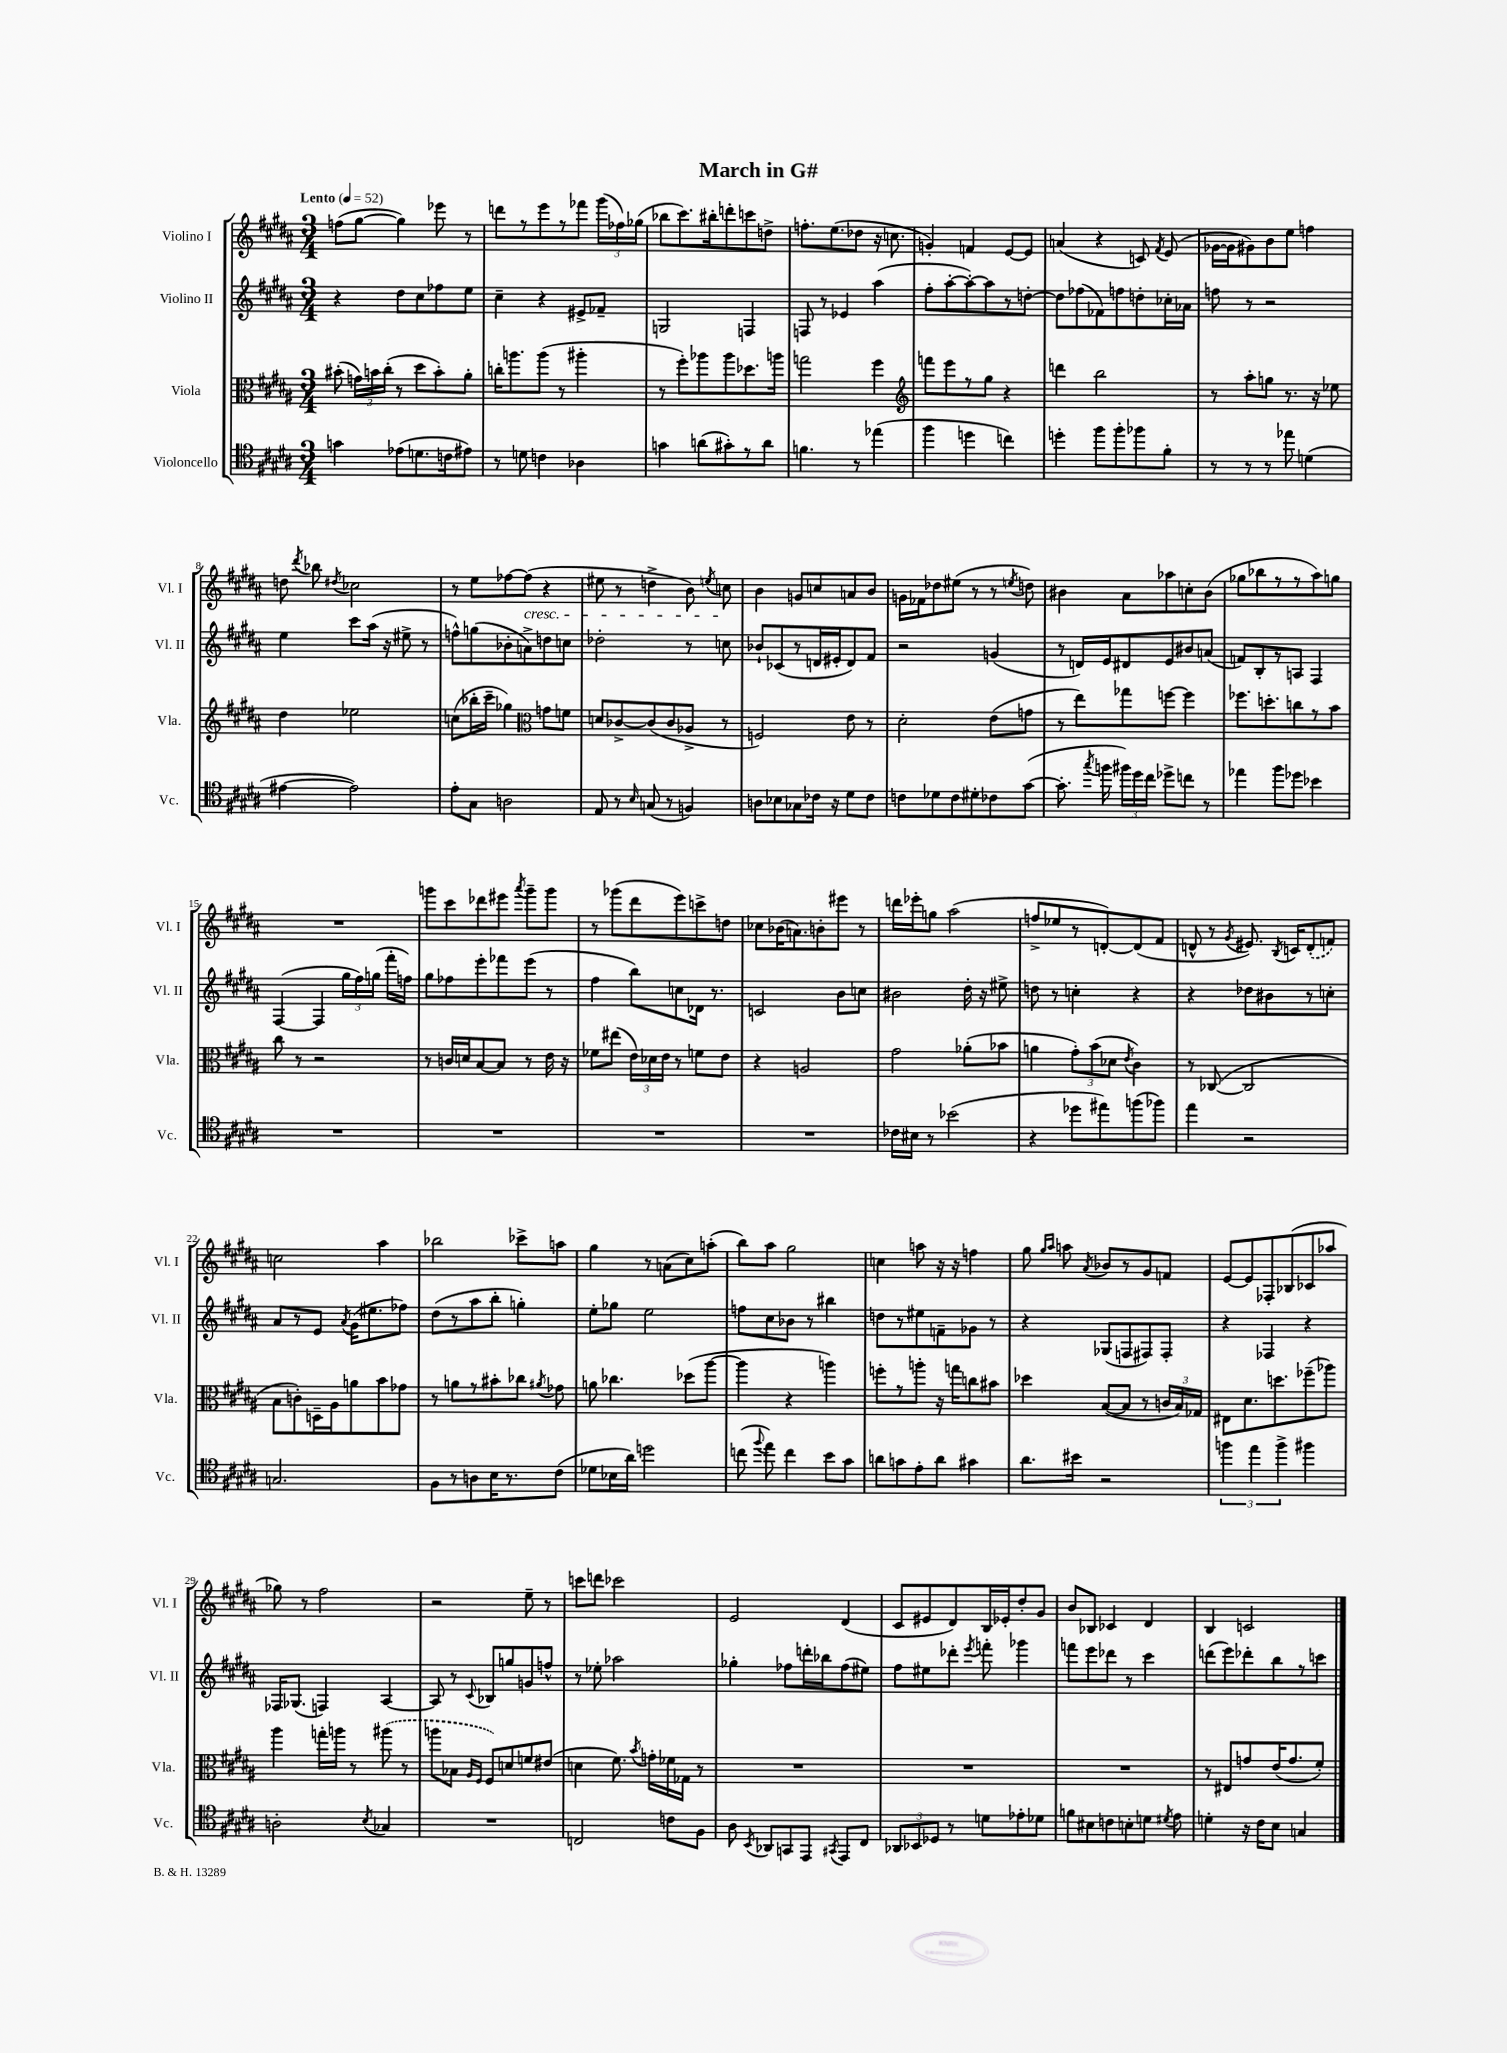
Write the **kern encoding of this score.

**kern	**kern	**kern	**kern
*staff4	*staff3	*staff2	*staff1
*clefC4	*clefC3	*clefG2	*clefG2
*k[f#c#g#d#a#]	*k[f#c#g#d#a#]	*k[f#c#g#d#a#]	*k[f#c#g#d#a#]
*M3/4	*M3/4	*M3/4	*M3/4
*MM52	*MM52	*MM52	*MM52
4g\	(8b#'\	4r	(8ff\L
.	24g\LL)	.	[8gg#\J
.	24b\	.	.
.	(24cc#'\JJ	.	.
(8e-\L	8r	8dd#\L	4gg#\])
8.d\	8dd#\L	8cc#\	.
.	8b'\)	8ff-\	8eee-\
16c\k	.	.	.
8e#\J)	8a#'\J	8ee\J	8r
=	=	=	=
8r	16cc'\LK	4cc#~\	8ddd\L
.	8.aa\	.	.
8d\	.	.	8r
4c\	(8aa\J	4r	8eee\
.	8r	.	8r
4A-\	4aa#'\	8e#^/L	8fff-\J
.	.	8f-~/J	(24ggg#\LL
.	.	.	24ff-\)
.	.	.	(24gg-\JJ
=	=	=	=
4g\	8r	2G/	8bb-\L
.	8ff#'\L)	.	8.ccc#\)
(8a\L	8aa-\	.	.
.	.	.	16bb#'\k
8g#'\)	8aa-\	.	8ddd'\
8r	8.dd-\	4F/	8ccc\
8a\J	.	.	8dd^\J
.	16aa\Jk	.	.
=	=	=	=
4.f\	2gg\	8F/	8.ff'\L
.	.	8r	.
.	.	.	(8.ee\
.	.	4e-/	.
8r	.	.	8dd-\J
(4ee-\	4ff#\	(4aa#\	16r
.	.	.	8.cc\
=	=	=	=
*	*clefG2	*	*
4ff#\	8fff\L	8ff#'\L	4g'/)
.	8eee\	[8aa#'\	.
4dd\	8r	8aa#'\_)	4f/
.	8gg#\J	8aa#\]	.
4cc\)	4r	8r	[8e/L
.	.	[8dd'\J	8e/]J
=	=	=	=
4dd'\	4ddd\	8dd\]L	(4a/
.	.	(8ff-\	.
8ff#\L	2bb\	8f-\)	4r
8ff#'\	.	8ff\	.
8ff-\	.	8dd'\	8c/)
.	.	.	8qf#/
8f#'\J	.	16cc-'\L	(8e/
.	.	16a-\JJ	.
=	=	=	=
8r	8r	8ff\	[16g-\LL
.	.	.	16g-\]J
8r	8aa#'\L	8r	8g#\)
8r	8gg\J	2r	8b\
8ee-\	8.r	.	8ee\J
(4d\	.	.	4ff\
.	16r	.	.
.	8ee-\	.	.
=	=	=	=
[4e#\	4dd#\	4ee\	8dd\
.	.	.	8qddd#/
.	.	.	8bb-\
.	.	.	8qdd#/
2e#\])	2ee-\	8ccc#\L	2cc-\
.	.	(16aa#\Jk	.
.	.	16r	.
.	.	8ee#^\	.
.	.	8r	.
=	=	=	=
8e'\L	(8cc\L	8ff^^\L)	8r
8G#\J	16bb-'\L	(8gg\	8ee\L
.	16ccc#~\JJ	.	.
2A\	4gg-\)	8b-'\	[8ff-\
.	.	8a^\)	(8ff-\]J
*	*clefC3	*	*
.	8g\L	8dd\	4r
.	8f\J	8cc\J	.
=	=	=	=
8E/	8d/L	2dd-'\	8ee#\
8r	[8c-^/	.	8r
16qqB/	.	.	.
(8G/	(8c-/]	.	4dd^\
8r	8c-/	.	.
4F/)	8A-^/J	8r	8b\)
.	.	.	8qee/
.	8r	8cc\	8cc\
=	=	=	=
8A\L	2F/)	8b-`/L	4b\
8B-\	.	(8c-/	.
8G-\	.	8r	8g/L
16c-\Jk	.	16d/L	8cc/
16r	.	16e#'/J	.
8d#\L	8e\	8d/)	8a/
8c-\J	8r	8f#/J	8b/J
=	=	=	=
8c\L	2d#'\	2r	16g\LL
.	.	.	16f-\J
8d-\	.	.	8dd-\
8c\	.	.	(8ee#\J
8d#'\	.	.	8r
8c-\	(8e\L	(4g/	8r
.	.	.	8qee/
([8g#\J	8g\J	.	8dd\)
=	=	=	=
8.g#'\]	8r	8r	4b#\
.	8ee\L)	16d/LL)	.
8qgg#/	.	.	.
16ff\	.	16e/J	.
24ff#\LL)	8gg-\	8d#/	8a#\L
24dd#\	.	.	.
24cc#\JJ	.	.	.
8dd-^\L	[8ff\J	8e/	8aa-\
8cc\J	4ff\]	8b#/	8cc'\
8r	.	(8a/J	(8b#\J
=	=	=	=
4ee-\	8.ff-\L	8f/L)	8gg-\L
.	.	8B'/	8bb-\
.	8.dd'\	.	.
8ff#\L	.	8r	8r
8dd-\J	8cc\	8A/J	8r
4b-\	8r	4F#/	8aa#\)
.	8b\J	.	8gg\J
=	=	=	=
2.r	8cc#\	([4F#/	2.r
.	8r	.	.
.	2r	4F#/]	.
.	.	24gg#\LL	.
.	.	24ff#\)	.
.	.	(24gg\JJ	.
.	.	16fff#'\LL	.
.	.	16ff\JJ)	.
=	=	=	=
2.r	8r	8gg#\L	8ggg\L
.	16c/LL	8ff-\	8ccc#\
.	16d/J	.	.
.	[8B/	8eee'\	8ddd-\
.	8B/]J	8fff-\	8eee#\J
.	.	.	8qaaa#/
.	8r	(8eee\J	8ggg~\L
.	16e\	8r	8ggg\J
.	16r	.	.
=	=	=	=
2.r	8f-\L	4ff#\	8r
.	(8ee#\J	.	(8ggg-\L
.	24e\LL)	8bb\L)	8ddd#\
.	24d-\	.	.
.	24e\JJ	.	.
.	8r	8cc\	8eee\)
.	8f\L	16d-\Jk	8ccc^\
.	.	8.r	.
.	8e\J	.	8dd\J
=	=	=	=
2.r	4r	2c/	8cc-\L
.	.	.	(16b-\K
.	.	.	8.a\)
.	2A/	.	.
.	.	.	8b'\
.	.	8b\L	8eee#\J
.	.	8cc\J	8r
=	=	=	=
16c-\LL	2g#\	2b#\	16ddd\LL
16B#\JJ	.	.	16eee-'\J
8r	.	.	8gg\J
(2b-\	.	.	(2aa#\
.	(8a-'\L	16dd#'\	.
.	.	16r	.
.	8b-\J	8ee#^\	.
=	=	=	=
4r	4a\	8dd\	8ff^/L
.	.	8r	8ee-/
8dd-\L	12g#'\L)	4cc'\	8r
.	(12b\	.	.
8ee#\)	.	.	[8d'/)
.	12d-\J	.	.
.	8qe/	.	.
(8ff\	4c#\)	4r	(8d/]
8ff-\J)	.	.	8f#/J
=	=	=	=
4ee\	8r	4r	8d^^/
.	([8C-/	.	8r
.	.	.	8qg#/
2r	2C-/]	8dd-\L	8.e#/)
.	.	8b#\	.
.	.	.	8qB/
.	.	.	16c/LK
.	.	8r	(8d'/
.	.	8cc'\J	8f/J)
=	=	=	=
2.G/	8B\L	8a#/L	2cc\
.	8c'\)	8r	.
.	16D~\L	8e/J	.
.	16A#\J	.	.
.	.	8qa#/	.
.	8a\	(16g#\LK	.
.	.	8.ee#\	.
.	8b\	.	4aa#\
.	8g-\J	8ff-\J)	.
=	=	=	=
8F#\L	8r	(8dd#\L	2bb-\
8r	8a\L	8r	.
8A\	8r	8aa#\	.
16B\K	8b#'\	8bb'\J	.
8.r	.	.	.
.	8cc-\J	4gg'\)	8ccc-^\L
.	8qa#/	.	.
(8c#\J	8g-\	.	8aa\J
=	=	=	=
8d-\L	8a\	8ee'\L	4gg#\
16B-\L	4.cc-\	8gg-\J	.
16a#\JJ)	.	.	.
2dd\	.	2ee\	8r
.	.	.	(8a\L
.	(8dd-\L	.	8cc#\)
.	[8aa#\J	.	(8aa'\J
=	=	=	=
(8cc\	4aa#\]	8ff\L	8bb\L)
8qqff#/	.	.	.
8ee\)	.	8cc#\	8aa#\J
4cc\	4r	8b-\J	2gg#\
.	.	8r	.
8b\L	4aa\)	4bb#\	.
8g#\J	.	.	.
=	=	=	=
8a\L	8ff'\L	8dd\L	4cc\
8g\	8r	8r	.
8e'\	8aa'\J	8ee#\	8aa\
8a\J	16r	8f~\	16r
.	16gg\LK	.	16r
4g#\	8cc\	8g-\J	4ff\
.	8b#\J	8r	.
=	=	=	=
8.a#\L	4dd-\	4r	8gg#\
.	.	.	16qqgg#/LL
.	.	.	16qqaa#/JJ
.	.	.	8aa\
16b#\Jk	.	.	.
.	.	.	8qa#/
2r	([8B/L	(8G-/L	8b-/L
.	8B/]J	8F/	8r
.	8r	8F#/)	8g#/
.	24c/LL	8F#'/J	8f/J
.	24B/)	.	.
.	24G-/JJ	.	.
=	=	=	=
6ff\	8E#\L	4r	[8e/L
.	8.d#\	.	8e/]
6ee\	.	.	.
.	.	4F-/	8F-'/
.	8.dd\	.	.
6ff^\	.	.	.
.	.	.	(8B-/
4ff#\	(8ff-~\	4r	8c-/
.	8aa-\J)	.	8aa-/J
=	=	=	=
2A'\	4aa#\	16F-/LK	8gg-\)
.	.	(8.G-/J	.
.	.	.	8r
.	16gg'\LL	4F/)	2ff#\
.	16aa\JJ	.	.
.	8r	.	.
8qB/	.	.	.
4G-/	(8aa#\	[4A#/	.
.	8r	.	.
=	=	=	=
2.r	8aa\L	8A#/]	2r
.	8B-\J	8r	.
.	16qqA#/LL	.	.
.	16qqF#/JJ	8qqc#/	.
.	8F#/L)	8B-/L	.
.	8d/	8gg/	.
.	8f/	8g/	8ee~\
.	(8e#/J	8ff^^/J	8r
=	=	=	=
2C/	4d\	8r	8ccc\L
.	.	8ee-'\	8ddd\J
.	8.f#\)	2aa-\	2ccc-\
.	8qb/	.	.
.	16g'\LL	.	.
8c\L	16f-\	.	.
.	16G-\JJ	.	.
8F#\J	8r	.	.
=	=	=	=
8A#\	2.r	4gg-'\	2e/
8qBB/	.	.	.
8AA-/L	.	.	.
8GG/	.	8ff-\L	.
8EE/J	.	16ddd'\L	.
.	.	16bb-\J	.
8qGG#/	.	.	.
8EE/L	.	(8ff-\	(4d#/
8C#/J	.	8ee#\J)	.
=	=	=	=
12AA-/L	2.r	8ff#\L	8c#/L
12BB-/	.	.	.
.	.	8ee#\	8e#/
12D-/J	.	.	.
8r	.	8ddd-'\J	8d#/)
.	.	8qeee/	.
8d\L	.	8fff'\	16B/L
.	.	.	16e-'/J
8e-'\	.	4ggg-\	8dd#'/
8d-\J	.	.	8g#/J
=	=	=	=
8f\L	2.r	8fff\L	8b/L
8B#\	.	8eee\	8B-/J
8c\	.	8ddd-\J	4c-/
8B'\	.	8r	.
8d\J	.	4ccc#\	4d#/
8qd#/	.	.	.
8e\	.	.	.
=	=	=	=
4d'\	8r	(8ddd\L	4B/
.	8E#/L	8eee\)	.
16r	8g/	8ddd-'\	2c/
16c#\LK	.	.	.
8B\J	(16e/K	8bb\	.
.	8.g/	.	.
4G/	.	8r	.
.	8f#'/J)	8ccc\J	.
==	==	==	==
*-	*-	*-	*-
